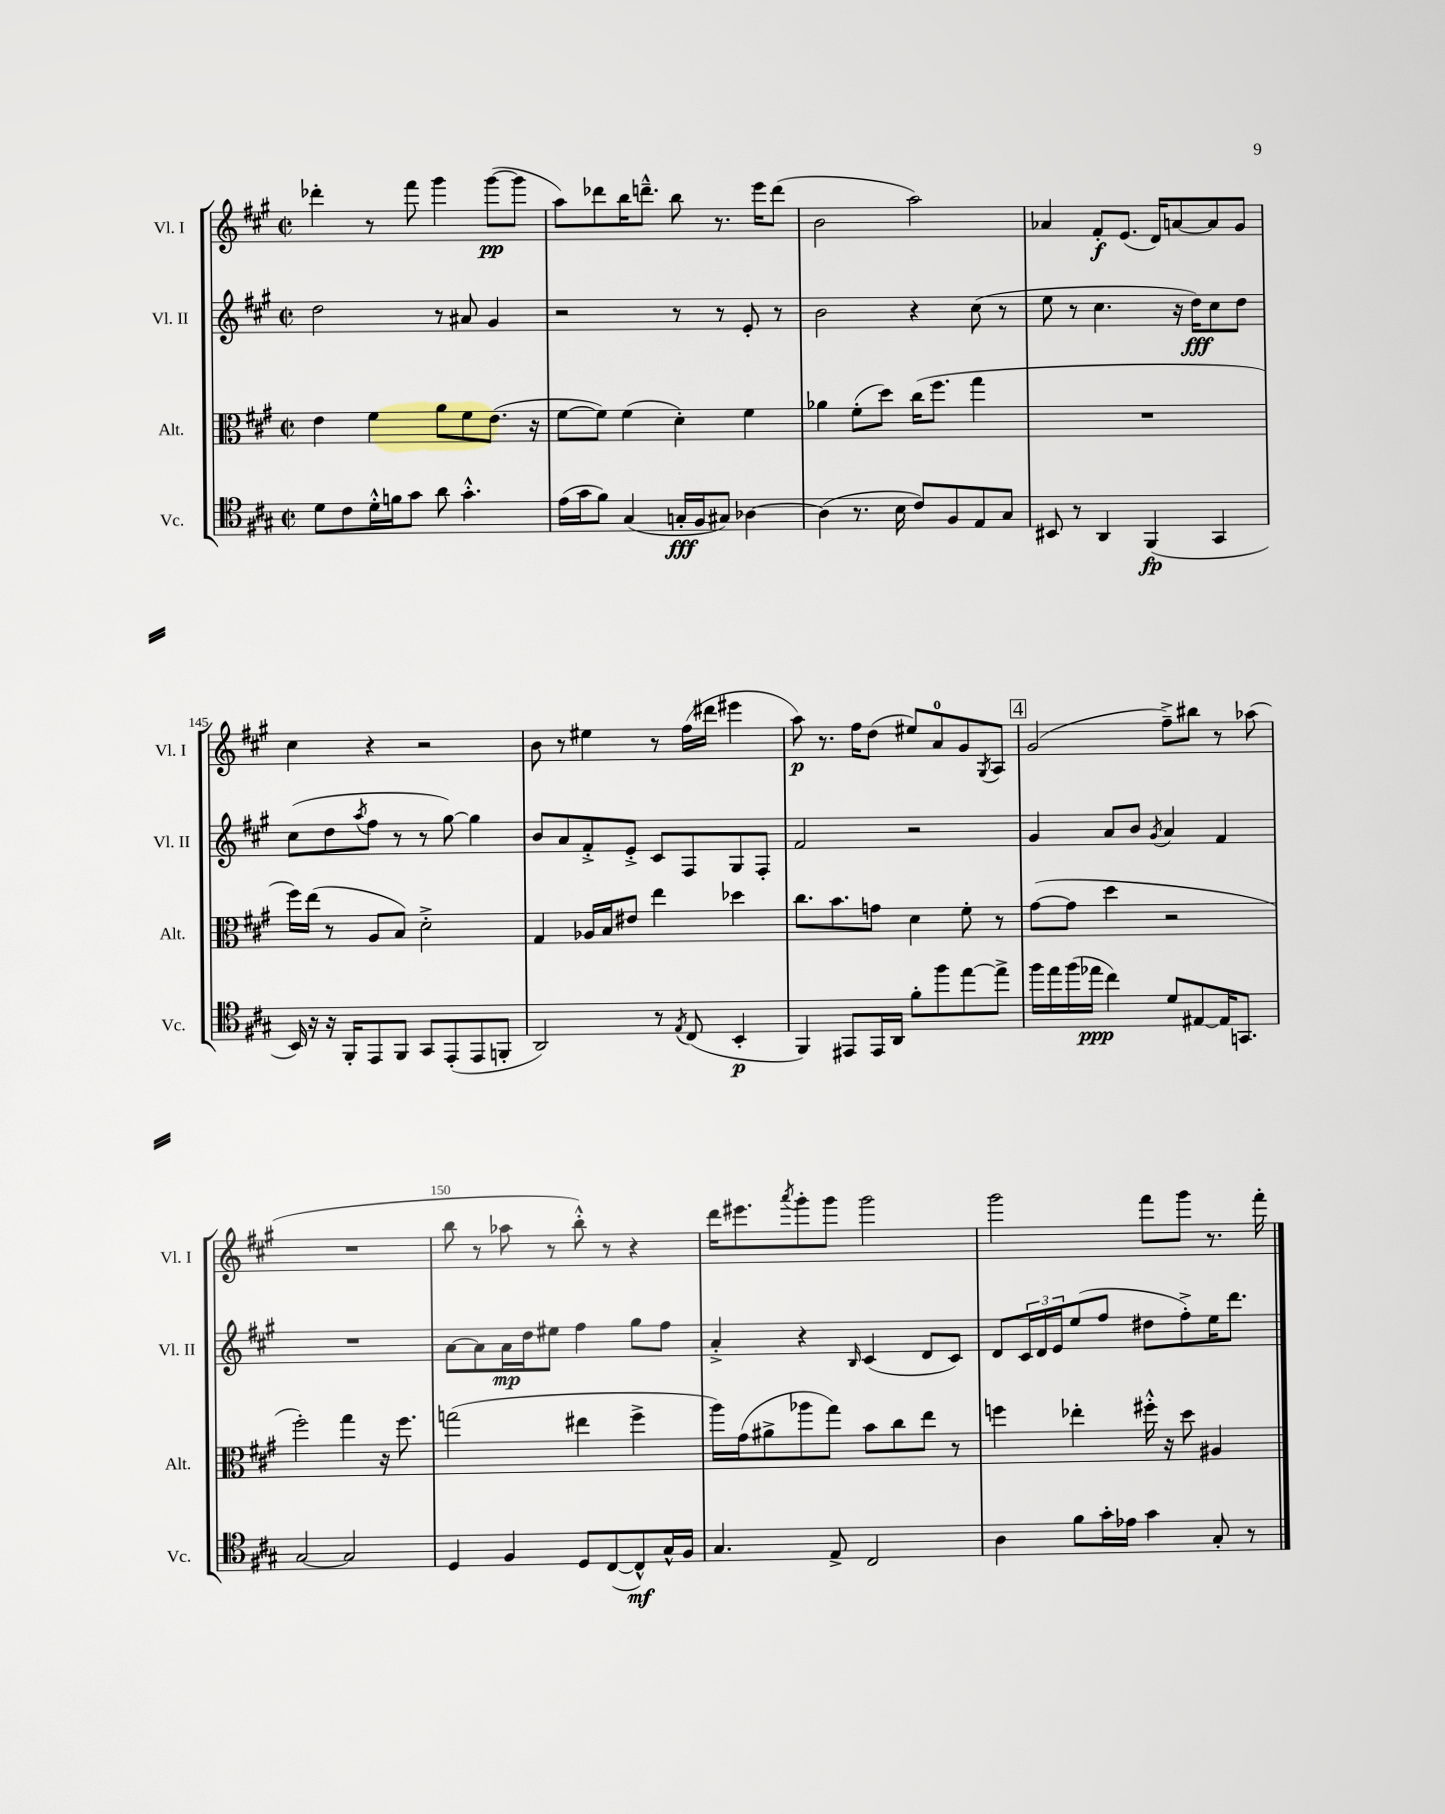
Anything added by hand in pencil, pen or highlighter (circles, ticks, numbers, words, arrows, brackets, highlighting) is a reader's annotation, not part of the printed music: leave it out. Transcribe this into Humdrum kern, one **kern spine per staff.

**kern	**dynam	**kern	**kern	**dynam	**kern	**dynam
*part4	*part4	*part3	*part2	*part2	*part1	*part1
*staff4	*staff4	*staff3	*staff2	*staff2	*staff1	*staff1
*I"Vc.	*	*I"Alt.	*I"Vl. II	*	*I"Vl. I	*
*I'Vc.	*	*I'Alt.	*I'Vl. II	*	*I'Vl. I	*
*clefC4	*	*clefC3	*clefG2	*	*clefG2	*
*k[f#c#g#]	*	*k[f#c#g#]	*k[f#c#g#]	*	*k[f#c#g#]	*
*M2/2	*	*M2/2	*M2/2	*	*M2/2	*
*met(c|)	*	*met(c|)	*met(c|)	*	*met(c|)	*
=141	=141	=141	=141	=141	=141	=141
8d\L	.	4e\	2dd\	.	4ddd-X'\	.
8c#\	.	.	.	.	.	.
16d'^^\L	.	4f#\	.	.	8r	.
16fn\J	.	.	.	.	.	.
8g#\J	.	.	.	.	8fff#\	.
8a\	.	8a\L	8r	.	4ggg#\	.
4.g#'^^\	.	8f#\	8a#X/	.	.	.
.	.	(8.e\J	4g#/	.	([8ggg#\L	pp
.	.	.	.	.	8ggg#\J]	.
.	.	16r	.	.	.	.
=142	=142	=142	=142	=142	=142	=142
(16e\LL	.	[8f#\L	2r	.	8aa\L)	.
16g#\J	.	.	.	.	.	.
8f#\J)	.	8f#\J])	.	.	8ddd-X\	.
(4G#/	.	(4f#\	.	.	16bb\K	.
.	.	.	.	.	8.dddn~^^\J	.
16Gn'/LL	fff	4d'\)	8r	.	8bb\	.
16F#/J	.	.	.	.	.	.
8G#X/J)	.	.	8r	.	8.r	.
[4A-X\	.	4f#\	8e'/	.	.	.
.	.	.	.	.	16eee\KL	.
.	.	.	8r	.	(8ddd\J	.
=143	=143	=143	=143	=143	=143	=143
(4A-\]	.	4a-X\	2b\	.	2b\	.
8.r	.	(8f#'\L	.	.	.	.
.	.	8dd\J)	.	.	.	.
16B\	.	.	.	.	.	.
8c#/L)	.	(16cc#\KL	4r	.	2aa\)	.
.	.	8.ff#\J	.	.	.	.
8F#/	.	.	.	.	.	.
8E/	.	4gg#\	(8cc#\	.	.	.
8G#/J	.	.	8r	.	.	.
=144	=144	=144	=144	=144	=144	=144
8BB#X/	.	1r	8ee\	.	4a-X/	.
8r	.	.	8r	.	.	.
4AA/	.	.	4.cc#\	.	8f#'/L	f
.	.	.	.	.	(8.e/J	.
(4FF#/	fp	.	.	.	.	.
.	.	.	.	.	16d/KL)	.
.	.	.	16r	.	[8an/	.
.	.	.	16dd\KL)	fff	.	.
4GG#/	.	.	8cc#\	.	8a/]	.
.	.	.	8dd\J	.	8g#/J	.
!!LO:LB:g=z
=145	=145	=145	=145	=145	=145	=145
16BB/)	.	16ff#\LL)	(8cc#\L	.	4cc#\	.
16r	.	(16ee\JJ	.	.	.	.
16r	.	8r	8dd\	.	.	.
16FF#'/KL	.	.	.	.	.	.
.	.	.	8qaa/	.	.	.
8EE/	.	8A/L	8ff#\J	.	4r	.
8FF#/J	.	8B/J)	8r	.	.	.
8GG#/L	.	2d'^\	8r	.	2r	.
(8EE'/	.	.	[8gg#\)	.	.	.
8EE/	.	.	4gg#\]	.	.	.
8FFn'/J	.	.	.	.	.	.
=146	=146	=146	=146	=146	=146	=146
2AA/)	.	4G#/	8b/L	.	8b\	.
.	.	.	8a/	.	8r	.
.	.	16A-X/LL	8f#'^/	.	4ee#X\	.
.	.	16B/J	.	.	.	.
.	.	8e#X/J	8e'^/J	.	.	.
8r	.	4ee\	8c#/L	.	8r	.
8qE/	.	.	.	.	.	.
(8C#/	.	.	8F#/	.	(16ff#\LL	.
.	.	.	.	.	16ddd#X\JJ	.
4BB'/	p	4dd-X\	8G#/	.	4eee#X\	.
.	.	.	8F#'/J	.	.	.
=147	=147	=147	=147	=147	=147	=147
4FF#/)	.	8.cc#\L	2f#/	.	8aa\)	p
.	.	.	.	.	8.r	.
.	.	8.b\	.	.	.	.
8EE#X/L	.	.	.	.	.	.
.	.	.	.	.	16ff#\KL	.
16EE#/L	.	8gn\J	.	.	(8dd\J	.
16AA/JJ	.	.	.	.	.	.
8f#'\L	.	4d\	2r	.	8ee#X/L)	.
8ff#\	.	.	.	.	8a/	.
[8ee\	.	8f#'\	.	.	8g#/	.
.	.	.	.	.	8qG#/	.
8ee^\J]	.	8r	.	.	8A/J	.
!!LO:REH:place=s1:t=4
=148	=148	=148	=148	=148	=148	=148
16ff#\LL	.	([8g#\L	4g#/	.	(2g#/	.
16ee\	.	.	.	.	.	.
(16ff#\	.	8g#\J]	.	.	.	.
16ee-X\JJ	ppp	.	.	.	.	.
4cc#\)	.	4dd\	8a/L	.	.	.
.	.	.	8b/J	.	.	.
.	.	.	8qg#/	.	.	.
8d/L	.	2r	4a/	.	8ff#~^\L)	.
[8E#X/	.	.	.	.	8bb#X\J	.
16E#/K]	.	.	4f#/	.	8r	.
8.GGn/J	.	.	.	.	.	.
.	.	.	.	.	(8aa-X\	.
!!LO:LB:g=z
=149	=149	=149	=149	=149	=149	=149
[2G#/	.	2ff#'\)	1r	.	1r	.
2G#/]	.	4gg#\	.	.	.	.
.	.	16r	.	.	.	.
.	.	8.ff#\	.	.	.	.
=150	=150	=150	=150	=150	=150	=150
4D/	.	(2ggn\	[8a\L	.	8bb\	.
.	.	.	8a\]	.	8r	.
4F#/	.	.	16a\L	mp	8aa-X\	.
.	.	.	16dd\J	.	.	.
.	.	.	8ee#X\J	.	8r	.
8D/L	.	4ee#X\	4ff#\	.	8bb'^^\)	.
([8C#/	.	.	.	.	8r	.
8C#^^/])	mf	4ff#^\	8gg#\L	.	4r	.
16G#^^/L	.	.	8ff#\J	.	.	.
16F#/JJ	.	.	.	.	.	.
=151	=151	=151	=151	=151	=151	=151
4.G#/	.	16aa\LL)	4a'^/	.	16ddd\KL	.
.	.	(16g#\J	.	.	8.eee#X\	.
.	.	8a#X^\	.	.	.	.
.	.	.	.	.	8qaaa/	.
.	.	8aa-X\	4r	.	8ggg#'\	.
8E^/	.	8gg#\J)	.	.	8ggg#\J	.
.	.	.	16qqB/	.	.	.
2C#/	.	8b\L	(4c#/	.	2ggg#\	.
.	.	8cc#\	.	.	.	.
.	.	8ee\J	8d/L	.	.	.
.	.	8r	8c#/J)	.	.	.
=152	=152	=152	=152	=152	=152	=152
4A\	.	4ffn\	8d/L	.	2ggg#\	.
.	.	.	24c#/L	.	.	.
.	.	.	24d/	.	.	.
.	.	.	24e/J	.	.	.
8f#\L	.	4ee-X'\	(8ee/	.	.	.
16g#'\L	.	.	8ff#/J	.	.	.
16e-X\JJ	.	.	.	.	.	.
4g#\	.	16ff#X'^^\	8dd#X\L	.	8fff#\L	.
.	.	16r	.	.	.	.
.	.	8dd\	8ff#'^\)	.	8ggg#\J	.
8G#'/	.	4A#X/	16ee\K	.	8.r	.
.	.	.	8.ddd\J	.	.	.
8r	.	.	.	.	.	.
.	.	.	.	.	16fff#'\	.
==	==	==	==	==	==	==
*-	*-	*-	*-	*-	*-	*-
